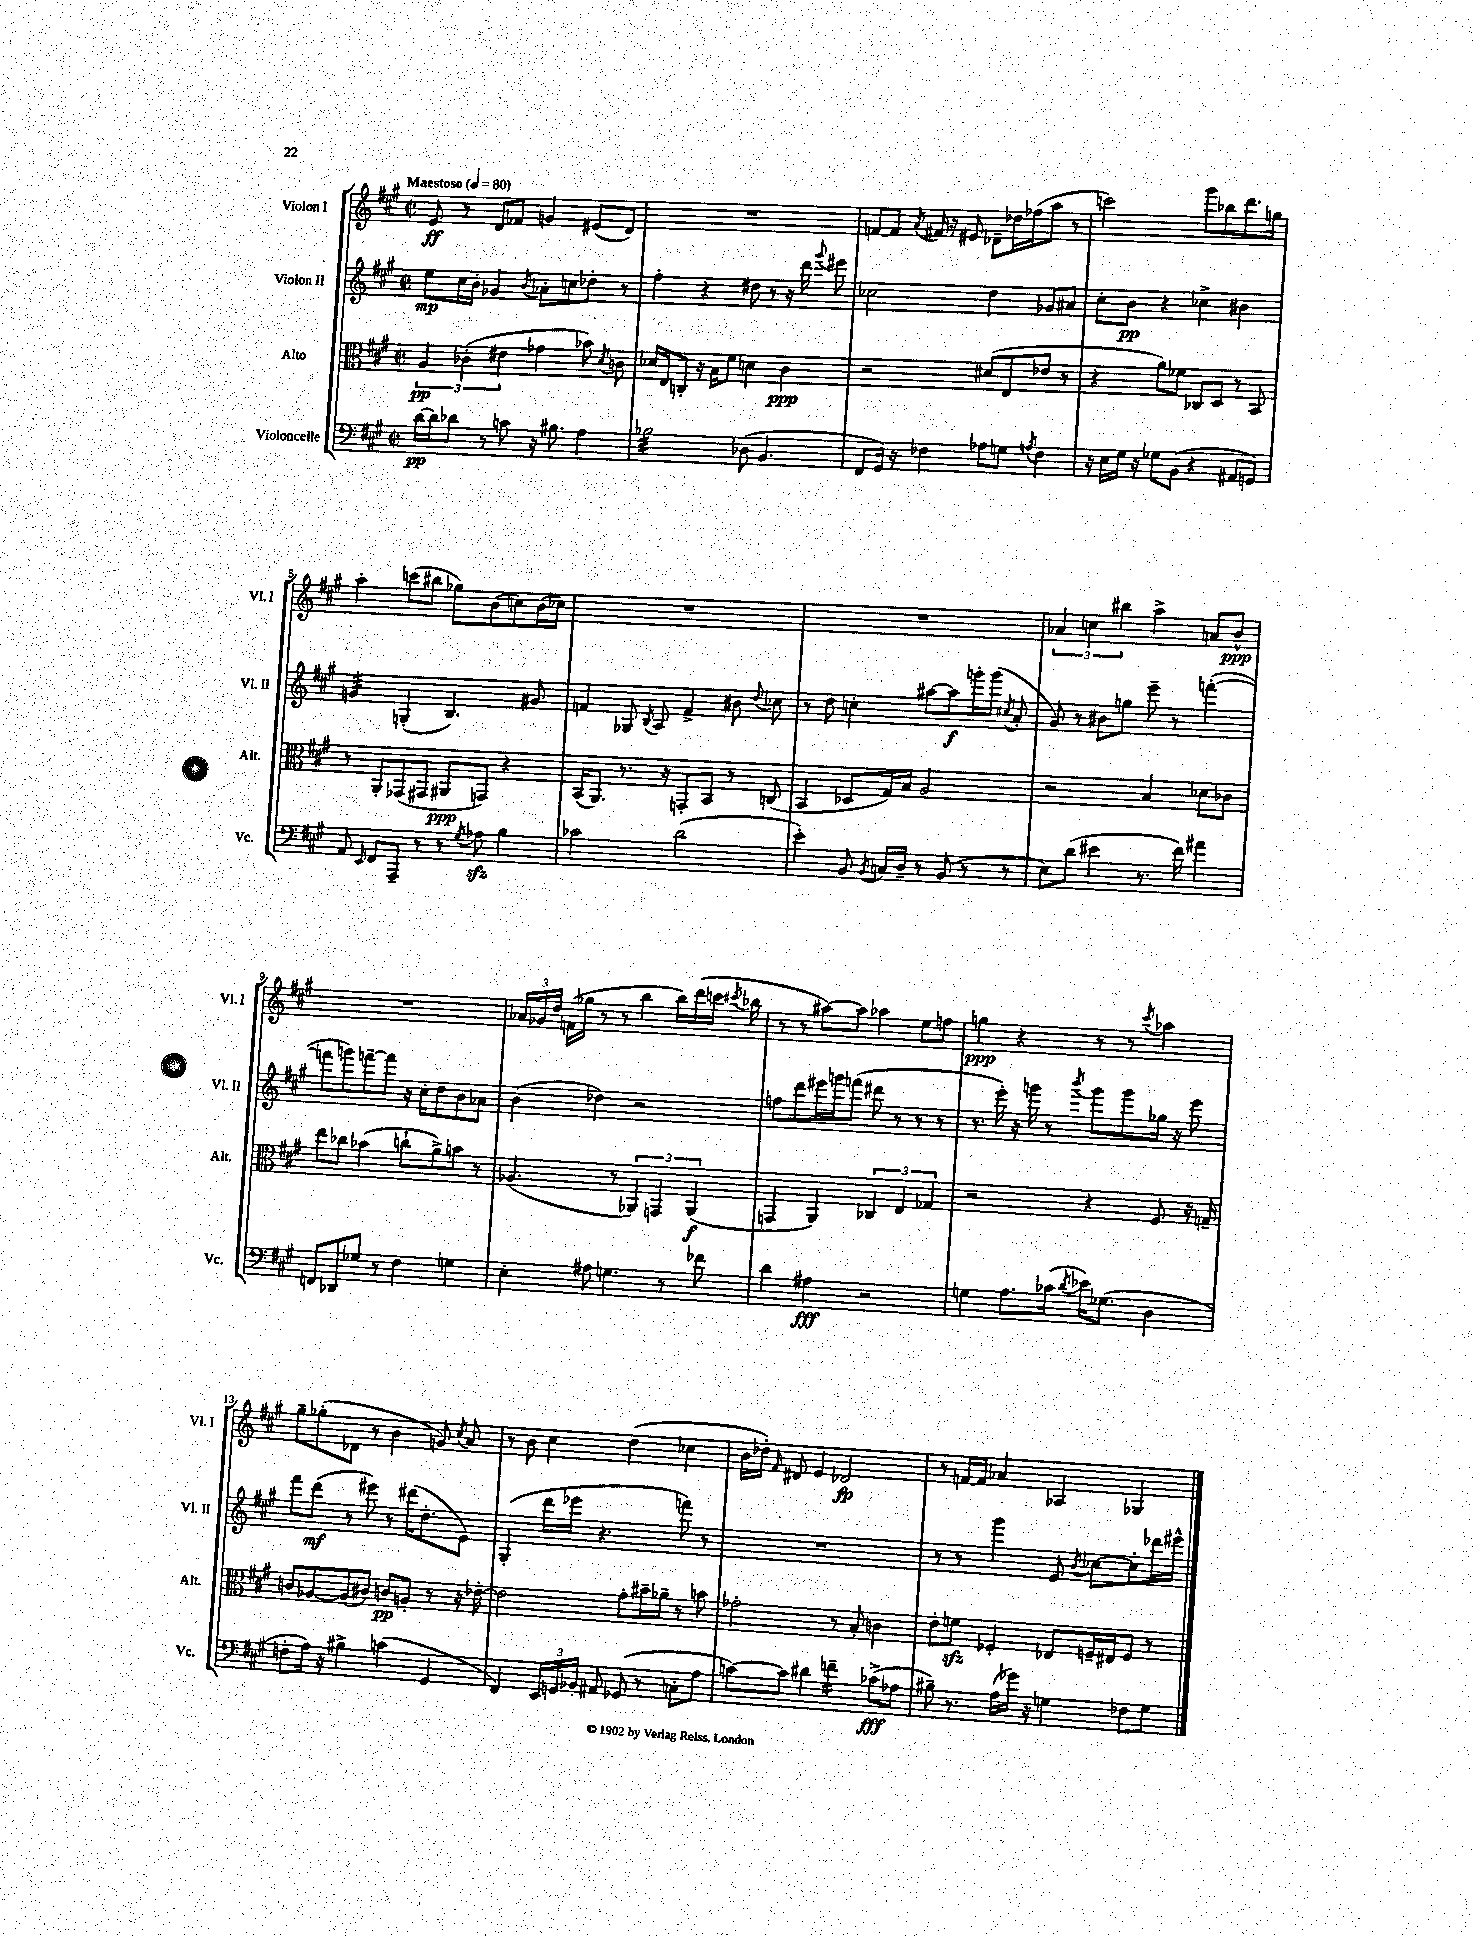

**kern	**kern	**kern	**kern
*staff4	*staff3	*staff2	*staff1
*clefF4	*clefC3	*clefG2	*clefG2
*k[f#c#g#]	*k[f#c#g#]	*k[f#c#g#]	*k[f#c#g#]
*M2/2	*M2/2	*M2/2	*M2/2
*met(c|)	*met(c|)	*met(c|)	*met(c|)
*MM80	*MM80	*MM80	*MM80
[16d\LL	6A/	8ee\L	8e/
16d\]J	.	.	.
8d-\J	.	16cc#\L	8r
.	(6c-'\	.	.
.	.	16b'\JJ	.
8r	.	4g-/	8d/L
.	6e#\	.	.
8c\	.	.	8f-/J
.	.	8qb/	.
16r	4g-\	8a-'\L	4g/
8.B#\	.	.	.
.	.	8cc\	.
4A\	8b-\)	8dd-'\J	(8e#/L
.	8qd/	.	.
.	8c\	8r	8d/J)
=	=	=	=
2B-\	16d-/LL	4ff#'\	1r
.	16E/J	.	.
.	8C'/J	.	.
.	16r	4r	.
.	16B\LK	.	.
.	8f#\J	.	.
(8D-\	4d\	8dd#\	.
4.BB/	.	8r	.
.	4c#\	16r	.
.	.	16ddd\	.
.	.	8qqggg#/	.
.	.	8eee#\	.
=	=	=	=
8FF#/L	2r	2cc-\	[8f/L
16GG#/Jk)	.	.	8f/]J
16r	.	.	.
.	.	.	8qa/
4F-\	.	.	16f#/
.	.	.	16r
.	.	.	8e#/
8A-\L	(8d#/L	4dd\	8d-~\L
8G\J	8E/	.	16dd-\L
.	.	.	(16ff-\J
8qA/	.	.	.
4F-\	8e-/J	8g-/L	8aa\J
.	8r	8a#/J	8r
=	=	=	=
16r	4r	8cc#'\L	2ccc\)
16E\LL	.	.	.
16G#\JJ	.	8b\J	.
16r	.	.	.
8G-\L	8a\L)	4r	.
(8BB\J	8f-\J	.	.
4r	8C-/L	4cc-^\	8ggg#\L
.	8D/J	.	8bb-\
8AA#/L	8r	4b#\	8.ddd\
8GG/J)	8BB/	.	.
.	.	.	16gg\Jk
=	=	=	=
8AA/	8r	4g/	4aa'\
16qqEE/	.	.	.
8FF#/L	8AA'/L	.	.
8AAA~/J	(8GG-/	(4G'/	(8ccc\L
8r	8GG#/J	.	8bb#\J
8r	8AA#/L	4.B/)	8gg-\L)
8qG#/	.	.	.
8A-\	8GG/J)	.	(8b\
4B\	4r	.	8cc\)
.	.	8g#/	(16b\L
.	.	.	16cc-\JJ)
=	=	=	=
2c-\	(16BB/LK	4f/	1r
.	8.AA/J)	.	.
.	8.r	8G-/	.
.	.	8qB/	.
.	.	8A/	.
.	16r	.	.
(2d\	8GG'/L	4f^/	.
.	8BB/J	.	.
.	8r	8b#\	.
.	.	8qqdd/	.
.	(8C/	8cc-\	.
=	=	=	=
4e'\)	4BB/	8r	1r
.	.	8dd\	.
8BB/	8D-/L	4cc'\	.
8qBB/	.	.	.
16C/LL	16G#/L)	.	.
16D~/JJ	16B/JJ	.	.
8r	2A/	[8aa#\L	.
(8BB/	.	8aa#\]	.
8r	.	16ggg'\L	.
.	.	(16ggg\JJ	.
.	.	8qcc#/	.
8r	.	8a'/	.
=	=	=	=
8E\L)	2r	8g#/)	6a-/
(8d\J	.	8r	.
.	.	.	6cc\
4e#\	.	8b#\L	.
.	.	.	6bb#\
.	.	8gg\J	.
8.r	4B/	8eee~\	4aa^\
.	.	8r	.
16f#\)	.	.	.
4a#\	8d-\L	([4fff'\	8a/L
.	8c-\J	.	8b^^/J
=	=	=	=
8FF/L	8ee\L	8fff\]L	1r
8DD-/	8cc-\J	8ggg\)	.
8G-/J	(4b-\	[8fff~\	.
8r	.	8fff\]J	.
4F#\	8cc`\L	16r	.
.	.	16cc#'\LK	.
.	8a^\)	8dd\	.
4G\	8b\J	8b\	.
.	8r	8a-\J	.
=	=	=	=
4E'\	(4.A-/	(4b\	24a-/LL
.	.	.	24g-/
.	.	.	24dd/JJ
.	.	.	(16f\LL
.	.	.	16gg-\JJ
8A#\	.	4dd-\)	8r
4.G\	8r	.	8r
.	6AA-/)	2r	4bb\
.	6GG/	.	.
8r	.	.	16bb\LL)
.	.	.	(16ddd\
.	(6AA-/	.	.
8f-\	.	.	16ccc\JJ
.	.	.	8qccc#/
.	.	.	16bb-\
=	=	=	=
4d\	4GG/	8ff\L	8r
.	.	8ddd\	8r
4A#\	4AA/)	16eee#\L	[8aa#\L)
.	.	16ggg\J	.
.	.	(8fff\J	8aa#\]J
2r	6C-/	8ddd#\	4aa-\
.	.	8r	.
.	6E/	.	.
.	.	8r	8ee\L
.	6G-/	.	.
.	.	8r	8ff\J
=	=	=	=
4G\	2r	8.r	4gg\
.	.	16eee'\)	.
8.A\L	.	16r	4r
.	.	16ggg\	.
.	.	8r	.
(16c-\Jk	.	.	.
8qd/	.	8qbbb/	.
16e-\LK)	4r	8ggg\L	8r
(8.G-\J	.	.	.
.	.	8ggg\	8r
.	.	.	8qccc#/
4D\	8F#/	16gg-\Jk	4aa-\
.	.	16r	.
.	16r	8eee\	.
.	16G~/	.	.
=	=	=	=
8F'\L	8c/L	8fff#\L	8gg#~\L
16A\Jk)	[8A-/	(8ddd\J	(8gg-'\
16r	.	.	.
4B#^\	(8A-/]	8r	8d-\J
.	8c#/J)	8eee#\)	8r
(4c\	8c/L	8r	4b\
.	8A'/J	(16ddd#\LK	.
.	.	8.dd'\	.
4GG#/	8r	.	8g/)
.	.	.	8qcc#/
.	16r	8e\J)	8a/
.	[16e-'\	.	.
=	=	=	=
4FF#/)	2e-\]	(4G#'/	8r
.	.	.	8b\
24EE/LL	.	16ddd\LL	4cc#\
24GG/	.	.	.
.	.	16eee-\JJ	.
24BB-'/JJ	.	.	.
8AA#/	.	4.r	.
(8GG-/	8g#'\L	.	(4dd\
8r	16b#~\L	.	.
.	16a-~\JJ	.	.
8C'\L	8r	8fff\)	4cc-\
8A\J	8b\	8r	.
=	=	=	=
[8c\L)	2g-'\	1r	16b\LL
.	.	.	16dd-'\JJ)
.	.	.	16qqf#/
8c\]J	.	.	8d#/
4d#\	.	.	4e/
4f~\	8r	.	2d-/
.	8B'/	.	.
(8c-^\L	4c\	.	.
8A-\J	.	.	.
=	=	=	=
8B#~\)	8e'\L	8r	8r
8.r	8f\J	8r	[16f/LL
.	.	.	16f/]JJ
.	4F-'/	4ggg#\	4a-/
(16A\LL	.	.	.
16g-\JJ)	.	.	.
16r	.	.	.
4G\	8E-/L	8e/	4A-/
.	.	8qb/	.
.	16F~/L	[8cc-\L	.
.	16E#/J	.	.
8F-\L	8F/J	8cc-'\]	4G-/
8G\J	8r	16ddd-\L	.
.	.	16eee#^^\JJ	.
==	==	==	==
*-	*-	*-	*-
